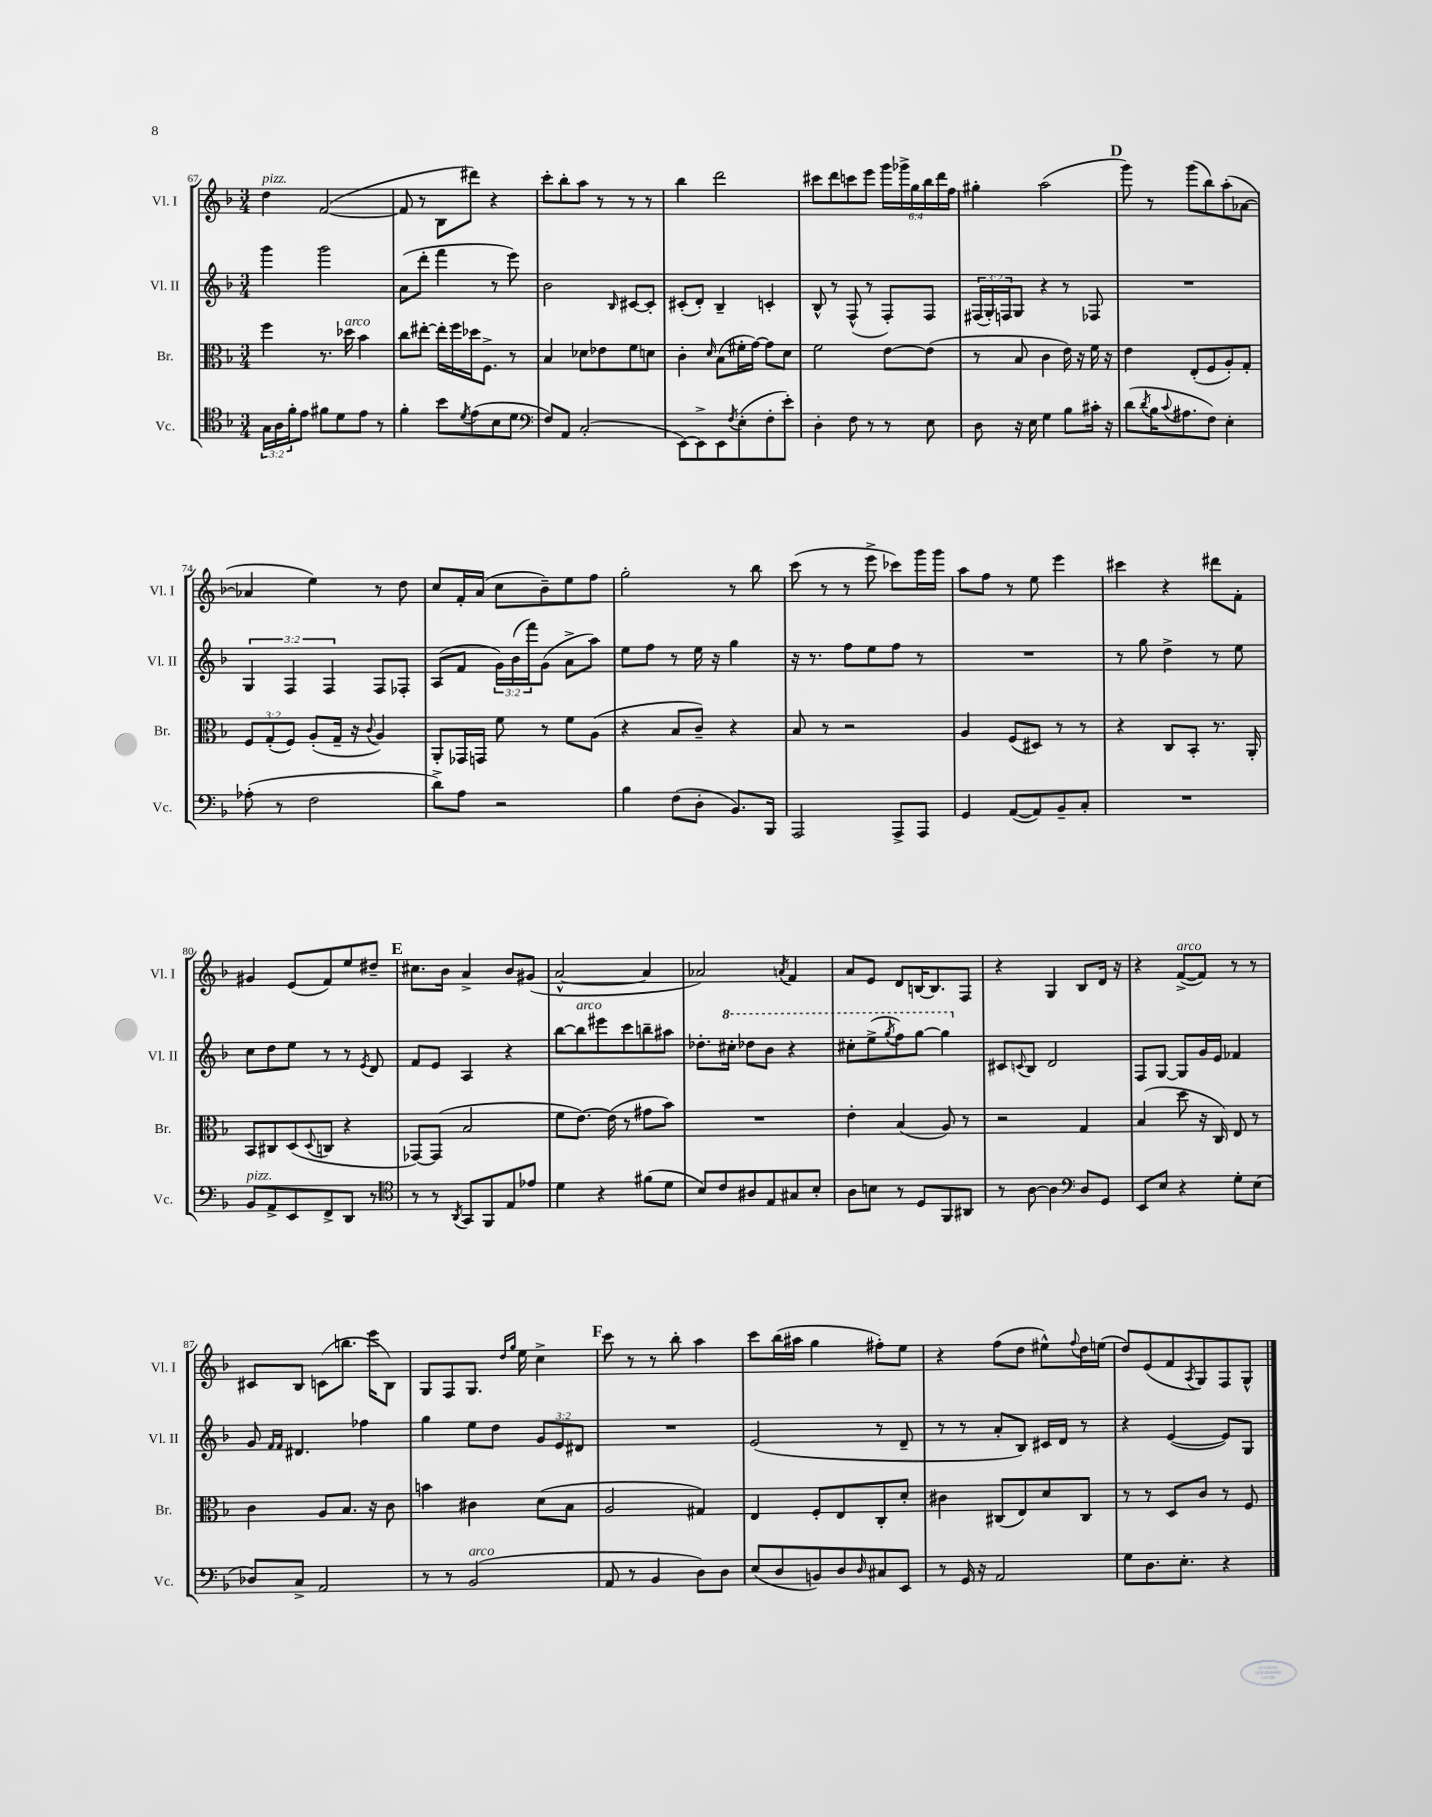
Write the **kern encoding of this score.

**kern	**kern	**kern	**kern
*staff4	*staff3	*staff2	*staff1
*clefC4	*clefC3	*clefG2	*clefG2
*k[b-]	*k[b-]	*k[b-]	*k[b-]
*M3/4	*M3/4	*M3/4	*M3/4
24G	4ff	4ggg	4dd
24A	.	.	.
24f'	.	.	.
8e	.	.	.
8f#	8.r	2ggg	([2f
8d	.	.	.
.	16dd-	.	.
8e	4b-	.	.
8r	.	.	.
=	=	=	=
4f'	8cc	(8a	8f]
.	[8ee#'	8ddd'	8r
8b-	16ee#']	4fff	8B-
.	16ff	.	.
8qd	.	.	.
(8e	16dd-	.	8ddd#)
.	8.F^	.	.
8B-	.	8r	4r
8d	8r	8eee)	.
=	=	=	=
*clefF4	*	*	*
8F)	4B-	2b-	8ccc'
8AA	.	.	8bb-'
(2C'	8d-	.	8aa
.	8e-	.	8r
.	.	16qqB-	.
.	8f	[8c#	8r
.	8d	8c#']	8r
=	=	=	=
[8EE)	4c'	(8c#'	4bb-
8EE^]	.	8d')	.
.	16qqd	.	.
8EE	(8B-	4B-~	2ddd
8qF	.	.	.
(8E'	16f#'	.	.
.	[16g)	.	.
8F'	8g]	4c'	.
8e')	8d	.	.
=	=	=	=
4D'	2f	8B-^^	8ccc#
.	.	8r	8ddd
8F	.	(8F^^	8ccc
8r	.	8r	8eee
8r	[8e	8F')	24ggg
.	.	.	24ggg-^
.	.	.	24gg
8E	(8e]	8F	24bb-
.	.	.	24ddd
.	.	.	24ff
=	=	=	=
8D	8r	(24F#	4gg#'
.	.	24G')	.
.	.	24F	.
16r	8B-	8G	.
16E	.	.	.
4G	4c	4r	(2aa
8B-	16e)	8r	.
.	16r	.	.
16c#'	16f	8F-	.
16r	16r	.	.
=	=	=	=
(8d	4e	2.r	8ggg)
8qd	.	.	.
16B-	.	.	8r
8qqc	.	.	.
8.A#	.	.	.
.	(8E'	.	(8ggg
8F)	8F	.	8bb-)
4E'	8A')	.	(8aa'
.	8G'	.	[8a-
=	=	=	=
(8A-'	12F	6G	4a-]
.	(12G'	.	.
8r	.	.	.
.	12F)	6F	.
2F	(8A'	.	4ee)
.	.	6F	.
.	16G~	.	.
.	16r	.	.
.	8qqc	.	.
.	4A)	8F	8r
.	.	8F-'	8dd
=	=	=	=
8d^)	8AA'	(8A	8cc
8A	16GG-	8f	16f'
.	16GG	.	(16a
2r	8f	24g)	8cc
.	.	(24b-	.
.	.	24fff)	.
.	8r	(8g	8b-~)
.	8f	8a^	8ee
.	(8A	8aa)	8ff
=	=	=	=
4B-	4r	8ee	2gg'
.	.	8ff	.
(8F	8B-	8r	.
8D'	8c~)	16ee	.
.	.	16r	.
8.BB-)	4r	4gg	8r
.	.	.	8bb-
16BBB-	.	.	.
=	=	=	=
2AAA	8B-	16r	(8ccc
.	.	8.r	.
.	8r	.	8r
.	2r	8ff	8r
.	.	8ee	8eee^
8AAA^	.	8ff	8ccc-)
8AAA	.	8r	16ggg
.	.	.	16ggg
=	=	=	=
4GG	4A	2.r	8aa
.	.	.	8ff
([8AA	(8F	.	8r
8AA])	8D#)	.	8ee
8BB-~	8r	.	4eee
8C'	8r	.	.
=	=	=	=
2.r	4r	8r	4ccc#
.	.	8gg	.
.	8C	4dd^	4r
.	8BB-'	.	.
.	8.r	8r	8ddd#
.	.	8ee	8f'
.	16AA'	.	.
=	=	=	=
8BB-	8BB-	8cc	4g#
8AA^	8C#	8dd	.
8EE	(8D	8ee	(8e
.	8qqD	.	.
8FF^	8C	8r	8f)
8DD	4r	8r	8ee
.	.	8qe	.
8r	.	8d	8dd#~
=	=	=	=
*clefC4	*	*	*
8r	[8GG-)	8f	8.cc#
8r	(8GG-]	8e	.
.	.	.	16b-
8qAA	.	.	.
8GG	2B-	4A	4a^
8FF	.	.	.
8E	.	4r	8b-
8e-	.	.	(8g#
=	=	=	=
4d	8f	[8bb-	[2a^^
.	[8.e)	8bb-]	.
4r	.	8eee#	.
.	(16e]	.	.
.	8r	8ccc	.
(8f#	8g#	8bb~	4a]
8d	8b-)	8aa#	.
=	=	=	=
8B-)	2.r	8.dd-'	2a-)
8c	.	.	.
.	.	16ccc#'	.
8A#	.	8ddd-	.
8E	.	8bb-	.
.	.	.	8qa
8G#	.	4r	4f
8B-'	.	.	.
=	=	=	=
8A	4e'	8ccc#'	8a
8B	.	(8eee^	8e
.	.	8qggg	.
8r	(4B-	8fff)	8d
8D	.	[8ggg	[16B
.	.	.	8.B]
8FF	8A)	4ggg]	.
8AA#	8r	.	8F
=	=	=	=
8r	2r	8c#	4r
.	.	8qqc	.
[8A	.	8B-	.
4A]	.	2d	4G
*clefF4	*	*	*
8D	4G	.	8B-
8GG	.	.	16d
.	.	.	16r
=	=	=	=
8EE	(4B-	8F	4r
8E	.	[8G	.
4r	8dd	8G]	([8f^
.	16r	16g	8f])
.	16C)	16e	.
8G'	8E	4f-	8r
(8E	8r	.	8r
=	=	=	=
8D-)	4c	8g	8c#
.	.	16qqf	.
.	.	16qqf	.
8C^	.	4.d#	8B-
2AA	8A	.	(8c
.	8.B-	.	8.bb
.	.	4ff-	.
.	16r	.	16eee
.	8c	.	8B-)
=	=	=	=
8r	4b	4gg	8G
8r	.	.	8F
(2BB-	4c#	8ee	8.G
.	.	8dd	.
.	.	.	16qqdd
.	.	.	16qqgg
.	.	.	16ee
.	(8d	12g	4cc^
.	.	12e	.
.	8B-	.	.
.	.	12d#	.
=	=	=	=
8AA	2A	2.r	8ccc
8r	.	.	8r
4BB-	.	.	8r
.	.	.	8bb-'
8D)	4G#)	.	4aa
8D	.	.	.
=	=	=	=
(8E	4E	(2e	8ccc
8D	.	.	(16bb-
.	.	.	16aa#
8BB)	8F'	.	4gg
8D	8E	.	.
16qqD	.	.	.
8C#	8C'	8r	8ff#')
8EE	8d'	8d~	8ee
=	=	=	=
8r	4c#	8r	4r
16GG	.	8r	.
16r	.	.	.
2AA	(8C#	8a'	(8ff
.	8E)	8B-)	8dd
.	8d	16c#	8ee#^^)
.	.	16d	.
.	.	.	8qqff
.	8C#	8r	16dd
.	.	.	(16ee
=	=	=	=
8G	8r	4r	8dd)
8.D	8r	.	(8e
.	8D	([4e	8f
8.E'	.	.	.
.	.	.	8qA
.	8c	.	8G)
4r	8r	8e])	8F
.	8F	8G	8G^^
==	==	==	==
*-	*-	*-	*-
